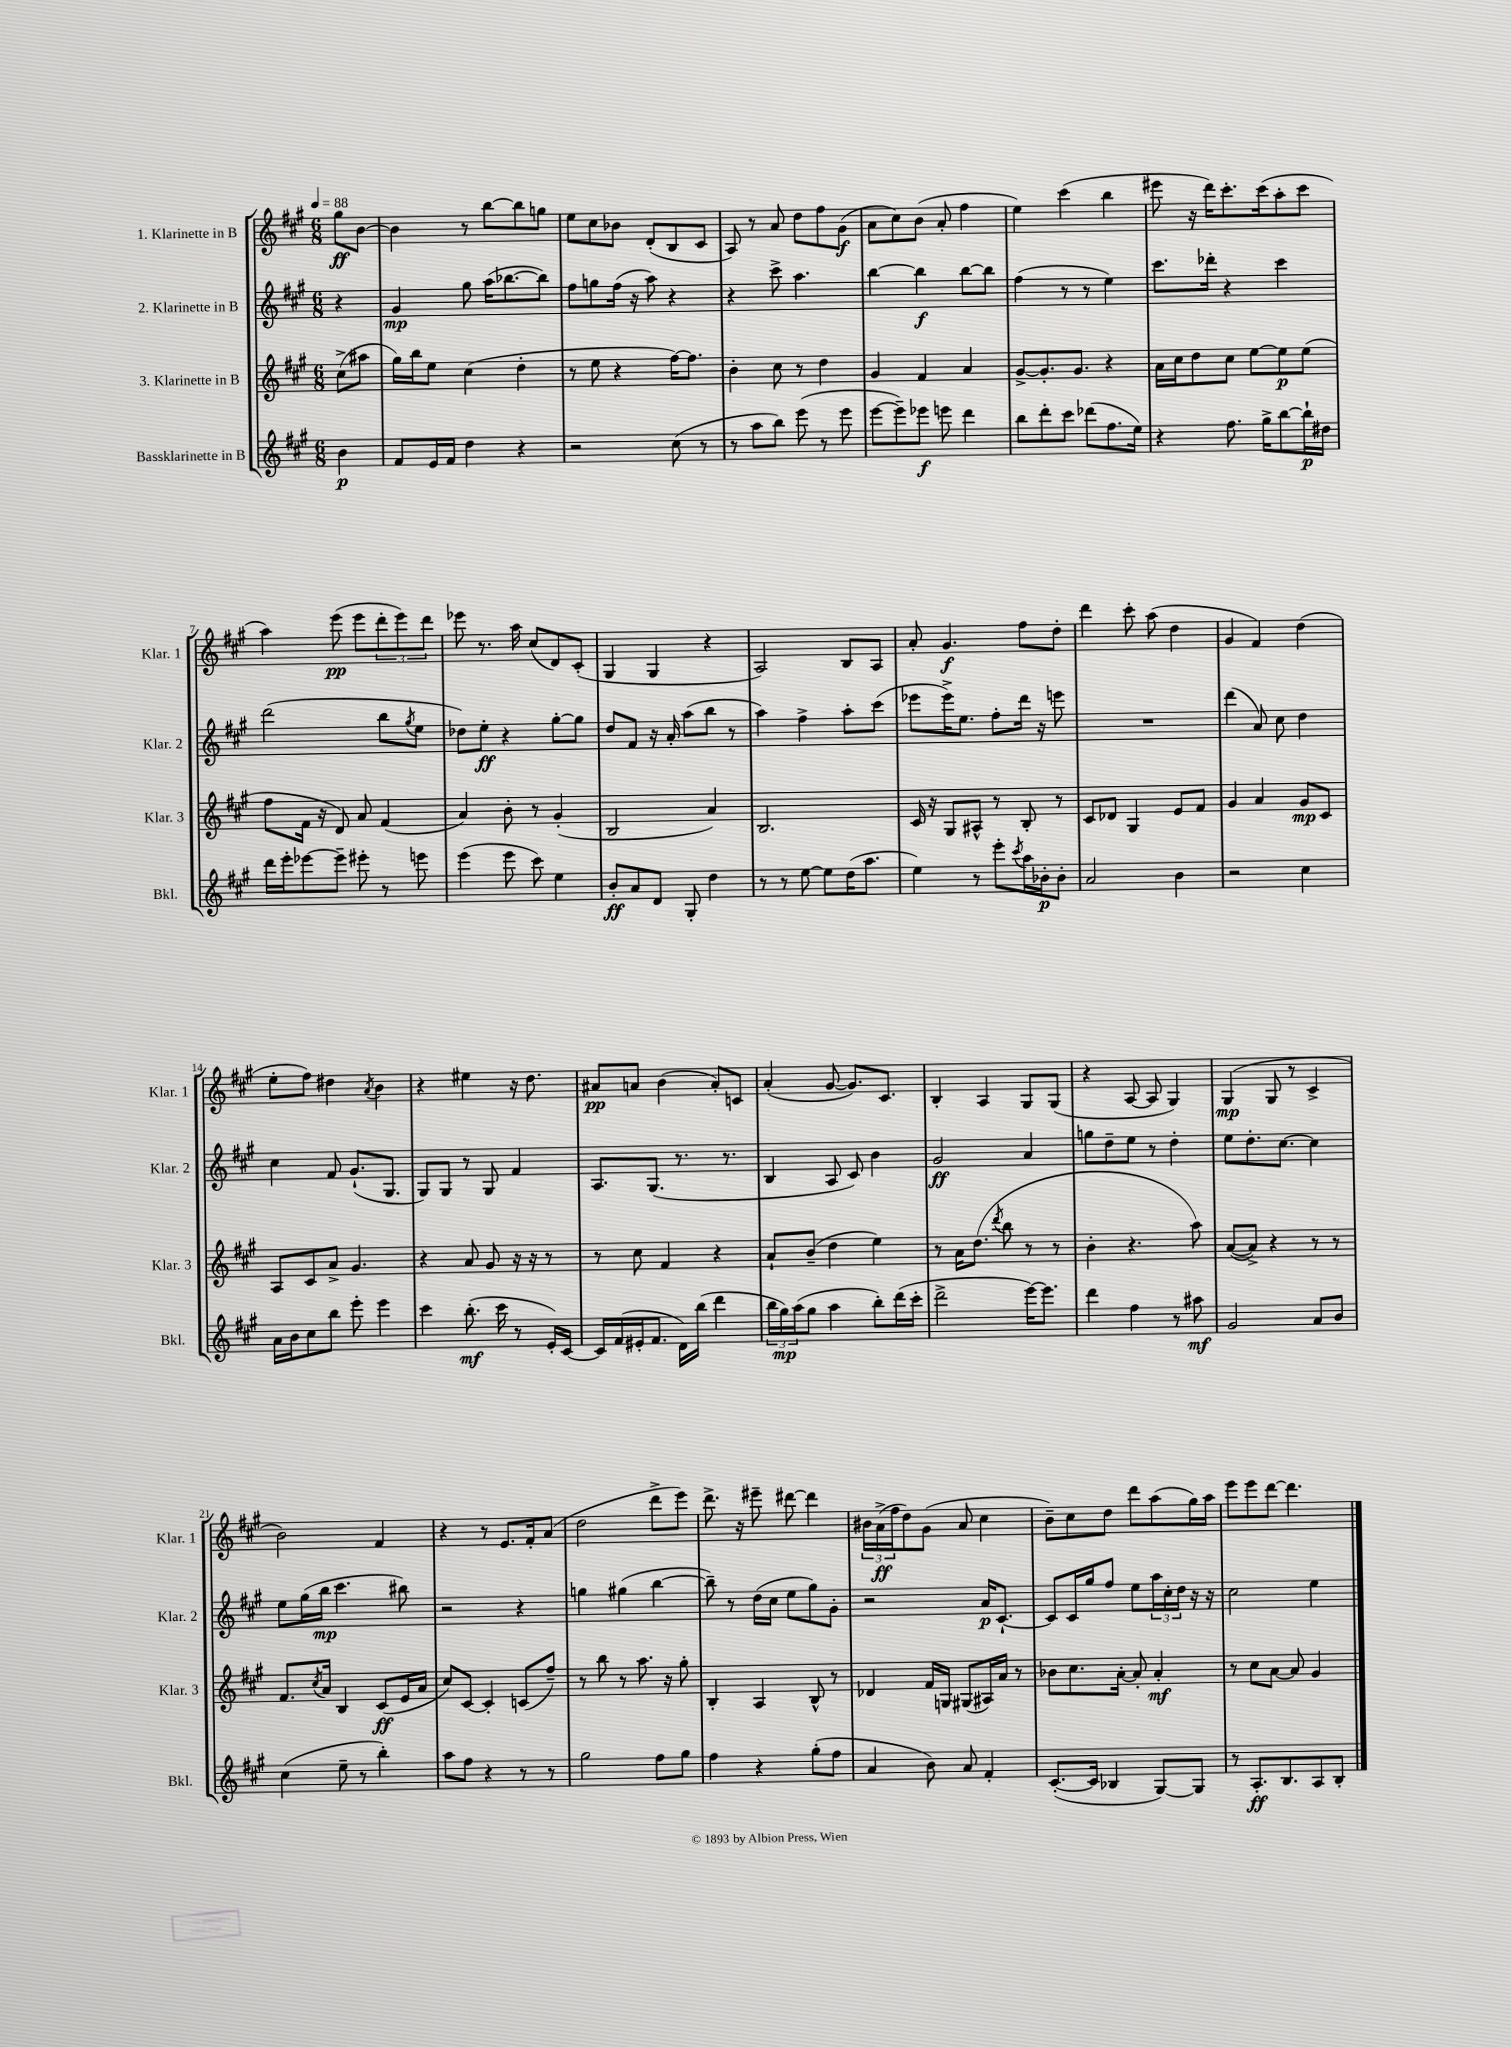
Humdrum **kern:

**kern	**dynam	**kern	**dynam	**kern	**dynam	**kern	**dynam
*part4	*part4	*part3	*part3	*part2	*part2	*part1	*part1
*staff4	*staff4	*staff3	*staff3	*staff2	*staff2	*staff1	*staff1
*I"Bassklarinette in B	*	*I"3. Klarinette in B	*	*I"2. Klarinette in B	*	*I"1. Klarinette in B	*
*I'Bkl.	*	*I'Klar. 3	*	*I'Klar. 2	*	*I'Klar. 1	*
*clefG2	*	*clefG2	*	*clefG2	*	*clefG2	*
*k[f#c#g#]	*	*k[f#c#g#]	*	*k[f#c#g#]	*	*k[f#c#g#]	*
*M6/8	*	*M6/8	*	*M6/8	*	*M6/8	*
*MM88	*	*MM88	*	*MM88	*	*MM88	*
=	=	=	=	=	=	=	=
4b\	p	(8cc#^\L	.	4r	.	8gg#\L	ff
.	.	8aa#X\J	.	.	.	[8b\J	.
=1	=1	=1	=1	=1	=1	=1	=1
8f#/L	.	16gg#\LL)	.	4g#/	mp	4b\]	.
.	.	16bb\J	.	.	.	.	.
16e/L	.	8ee\J	.	.	.	.	.
16f#/JJ	.	.	.	.	.	.	.
4dd\	.	(4cc#\	.	8gg#\	.	8r	.
.	.	.	.	(16aa\KL	.	[8bb\L	.
.	.	.	.	[8.bb-X\	.	.	.
4r	.	4dd'\	.	.	.	8bb\]	.
.	.	.	.	8bb-\J])	.	8ggn\J	.
=2	=2	=2	=2	=2	=2	=2	=2
2r	.	8r	.	8ff#\L	.	8ee\L	.
.	.	8ee\	.	8ggn\	.	8cc#\	.
.	.	4r	.	(16ff#\Jk	.	8b-X\J	.
.	.	.	.	16r	.	.	.
.	.	.	.	8aa\)	.	(8d'/L	.
(8cc#\	.	[16ff#\KL)	.	4r	.	8B/	.
.	.	8.ff#\J]	.	.	.	.	.
8r	.	.	.	.	.	8c#/J	.
=3	=3	=3	=3	=3	=3	=3	=3
8r	.	4b'\	.	4r	.	8A/)	.
8aa\L	.	.	.	.	.	8r	.
8bb\J)	.	8cc#\	.	8ccc#^\	.	8a/	.
(8eee\	.	8r	.	4.aa\	.	8dd\L	.
8r	.	4dd\	.	.	.	8ff#\	.
8eee\	.	.	.	.	.	(8g#\J	f
=4	=4	=4	=4	=4	=4	=4	=4
[8eee\L	.	4g#/	.	[4bb\	.	8a\L	.
8eee~\])	.	.	.	.	.	8cc#\)	.
8eee-X\J	f	4f#/	.	4bb\]	f	(8b\J	.
8eeen\	.	.	.	.	.	8a'/	.
4ddd\	.	4a/	.	[8bb\L	.	4ff#\	.
.	.	.	.	8bb\J]	.	.	.
=5	=5	=5	=5	=5	=5	=5	=5
8bb\L	.	[8g#^/L	.	(4ff#\	.	4ee\)	.
8ddd'\	.	8.g#'/]	.	.	.	.	.
8ccc#\J	.	.	.	8r	.	(4ccc#\	.
.	.	8.g#/J	.	.	.	.	.
(8ddd-X\L	.	.	.	8r	.	.	.
8.ff#\	.	4r	.	4ee\)	.	4bb\	.
16ee\Jk)	.	.	.	.	.	.	.
=6	=6	=6	=6	=6	=6	=6	=6
4r	.	16a\LL	.	8.ccc#\L	.	8eee#X\	.
.	.	16cc#\J	.	.	.	.	.
.	.	8dd\	.	.	.	16r	.
.	.	.	.	16ddd-X'\Jk	.	16ddd\KL)	.
8.ff#\	.	8cc#\J	.	4r	.	8.ccc#'\	.
.	.	[8ee\L	.	.	.	.	.
16gg#^\KL	.	.	.	.	.	(16ccc#\k	.
[8bb\	.	8ee\]	p	4ccc#\	.	8aa'\	.
16bb`\L]	p	(8ee\J	.	.	.	8ccc#\J	.
16dd#X\JJ	.	.	.	.	.	.	.
!!LO:LB:g=z
=7	=7	=7	=7	=7	=7	=7	=7
16ddd\LL	.	8ff#\L	.	(2ddd\	.	4aa\)	.
16eee'\J	.	.	.	.	.	.	.
[8eee-X\	.	16f#\Jk	.	.	.	.	.
.	.	16r	.	.	.	.	.
8eee-~\J]	.	8d/)	.	.	.	(8eee\	pp
8eee#X'\	.	8a/	.	.	.	8eee\L	.
8r	.	(4f#/	.	8bb\L	.	12ddd'\	.
.	.	.	.	.	.	12eee\)	.
.	.	.	.	8qgg#/	.	.	.
8eeen\	.	.	.	8ee\J	.	.	.
.	.	.	.	.	.	12ddd\J	.
=8	=8	=8	=8	=8	=8	=8	=8
(4eee\	.	4a/)	.	8dd-X\L)	.	8eee-X\	.
.	.	.	.	8ee'\J	ff	8.r	.
8eee\	.	8b'\	.	4r	.	.	.
.	.	.	.	.	.	16aa\	.
8ccc#\)	.	8r	.	.	.	(8cc#/L	.
4ee\	.	(4g#'/	.	[8gg#'\L	.	8d/)	.
.	.	.	.	8gg#\J]	.	(8c#'/J	.
=9	=9	=9	=9	=9	=9	=9	=9
8b'/L	ff	2B/	.	8dd/L	.	4G#/	.
8a/	.	.	.	8f#/J	.	.	.
8d/J	.	.	.	16r	.	4G#/	.
.	.	.	.	16a'/	.	.	.
8G#'/	.	.	.	(8aa\L	.	.	.
4dd\	.	4a/)	.	8bb\J	.	4r	.
.	.	.	.	8r	.	.	.
=10	=10	=10	=10	=10	=10	=10	=10
8r	.	2.B/	.	4aa\)	.	2A/)	.
8r	.	.	.	.	.	.	.
[8ee\	.	.	.	4ff#^\	.	.	.
8ee\L]	.	.	.	.	.	.	.
(16dd\K	.	.	.	8aa'\L	.	8B/L	.
8.aa\J	.	.	.	.	.	.	.
.	.	.	.	(8ccc#\J	.	8A/J	.
=11	=11	=11	=11	=11	=11	=11	=11
4ee\)	.	16c#/	.	8eee-X\L	.	8a'/	.
.	.	16r	.	.	.	.	.
.	.	8G#/L	.	16eee-^\K)	.	4.g#/	f
.	.	.	.	8.ee\J	.	.	.
8r	.	8A#X^^/J	.	.	.	.	.
8eee'\L	.	8r	.	8ff#'\L	.	.	.
8qccc#/	.	.	.	.	.	.	.
16aa\L	.	8B'/	.	16ddd\Jk	.	8ff#\L	.
16b-X'\J	p	.	.	16r	.	.	.
8b-'\J	.	8r	.	8eeen\	.	8dd'\J	.
=12	=12	=12	=12	=12	=12	=12	=12
2a/	.	8c#/L	.	2.r	.	4ddd\	.
.	.	8d-X/J	.	.	.	.	.
.	.	4G#/	.	.	.	8ccc#'\	.
.	.	.	.	.	.	(8aa\	.
4b\	.	8e/L	.	.	.	4dd\	.
.	.	8f#/J	.	.	.	.	.
=13	=13	=13	=13	=13	=13	=13	=13
2r	.	4g#/	.	(4ddd\	.	4g#/	.
.	.	4a/	.	8a/)	.	4f#/)	.
.	.	.	.	8cc#\	.	.	.
4cc#\	.	8g#/L	mp	4dd\	.	(4dd\	.
.	.	8c#/J	.	.	.	.	.
!!LO:LB:g=z
=14	=14	=14	=14	=14	=14	=14	=14
16a\LL	.	8A/L	.	4cc#\	.	8ee'\L	.
16b\J	.	.	.	.	.	.	.
8cc#\	.	8c#/	.	.	.	8ff#\J)	.
8bb\J	.	8a^/J	.	8f#/	.	4dd#X\	.
8eee'\	.	4.g#/	.	(8.g#`/L	.	.	.
.	.	.	.	.	.	8qa/	.
4eee\	.	.	.	.	.	4b\	.
.	.	.	.	8.G#/J	.	.	.
=15	=15	=15	=15	=15	=15	=15	=15
4ccc#\	.	4r	.	8G#/L)	.	4r	.
.	.	.	.	8G#/J	.	.	.
(8.bb'\	mf	8a/	.	8r	.	4ee#X\	.
.	.	8g#/	.	8G#/	.	.	.
16ccc#\	.	.	.	.	.	.	.
8r	.	16r	.	4f#/	.	16r	.
.	.	16r	.	.	.	8.dd\	.
16e'/LL)	.	8r	.	.	.	.	.
[16c#/JJ	.	.	.	.	.	.	.
=16	=16	=16	=16	=16	=16	=16	=16
16c#/LL]	.	8r	.	8.A/L	.	8a#X/L	pp
(16f#/	.	.	.	.	.	.	.
16e#X'/J	.	8cc#\	.	.	.	8an/J	.
8.f#/J	.	.	.	(8.G#/J	.	.	.
.	.	4f#/	.	.	.	(4b\	.
16d\LL)	.	.	.	8.r	.	.	.
(16bb\JJ	.	.	.	.	.	.	.
4ddd\	.	4r	.	.	.	8a'/L)	.
.	.	.	.	8.r	.	.	.
.	.	.	.	.	.	8cn/J	.
=17	=17	=17	=17	=17	=17	=17	=17
24bb\LL	.	8a`/L	.	4B/	.	(4a'/	.
24gg#\)	mp	.	.	.	.	.	.
(24aa\J	.	.	.	.	.	.	.
8gg#\J	.	(8b~/J	.	.	.	.	.
4aa\	.	4dd\	.	8A/	.	[8g#/	.
.	.	.	.	8c#/)	.	8.g#/L])	.
8bb'\L)	.	4ee\)	.	4b\	.	.	.
.	.	.	.	.	.	8.c#/J	.
(16ddd\L	.	.	.	.	.	.	.
16ccc#'\JJ	.	.	.	.	.	.	.
=18	=18	=18	=18	=18	=18	=18	=18
2ddd^\	.	8r	.	2g#/	ff	4B'/	.
.	.	16a\KL	.	.	.	.	.
.	.	(8.dd\J	.	.	.	.	.
.	.	.	.	.	.	4A/	.
.	.	8qddd/	.	.	.	.	.
.	.	8bb\	.	.	.	.	.
[16eee\KL)	.	8r	.	4a/	.	8G#/L	.
8.eee\J]	.	.	.	.	.	.	.
.	.	8r	.	.	.	(8G#/J	.
=19	=19	=19	=19	=19	=19	=19	=19
4ddd\	.	4b'\	.	8ggn\L	.	4r	.
.	.	.	.	8dd~\	.	.	.
4ff#\	.	4.r	.	8ee\J	.	[8A/	.
.	.	.	.	8r	.	8A/]	.
8r	.	.	.	4dd'\	.	4G#/)	.
8aa#X\	mf	8aa\)	.	.	.	.	.
=20	=20	=20	=20	=20	=20	=20	=20
2g#/	.	([8a/L	.	8ee\L	.	(4G#/	mp
.	.	8a^/J])	.	8.dd'\	.	.	.
.	.	4r	.	.	.	8G#/	.
.	.	.	.	[8.cc#\J	.	.	.
.	.	.	.	.	.	8r	.
8a/L	.	8r	.	4cc#\]	.	4c#^/	.
8b/J	.	8r	.	.	.	.	.
!!LO:LB:g=z
=21	=21	=21	=21	=21	=21	=21	=21
(4cc#\	.	8.f#/L	.	8ee\L	.	2b\)	.
.	.	.	.	(16gg#\L	.	.	.
.	.	8qcc#/	.	.	.	.	.
.	.	16a/Jk	.	16bb\JJ	mp	.	.
8ee~\	.	4B/	.	4.ccc#\	.	.	.
8r	.	.	.	.	.	.	.
4bb'\)	.	(8c#/L	ff	.	.	4f#/	.
.	.	16e/L	.	8bb#X\)	.	.	.
.	.	16a/JJ	.	.	.	.	.
=22	=22	=22	=22	=22	=22	=22	=22
8aa\L	.	8cc#/L)	.	2r	.	4r	.
8ff#\J	.	[8c#/J	.	.	.	.	.
4r	.	4c#'/]	.	.	.	8r	.
.	.	.	.	.	.	8.e/L	.
8r	.	(8cn/L	.	4r	.	.	.
.	.	.	.	.	.	16f#'/k	.
8r	.	8ff#~/J)	.	.	.	(8a/J	.
=23	=23	=23	=23	=23	=23	=23	=23
2gg#\	.	8r	.	4ggn\	.	2dd\	.
.	.	8bb\	.	.	.	.	.
.	.	8r	.	(4gg#X\	.	.	.
.	.	8.aa\	.	.	.	.	.
8ff#\L	.	.	.	[4bb\	.	8ddd^\L	.
.	.	16r	.	.	.	.	.
8gg#\J	.	8gg#'\	.	.	.	8eee\J)	.
=24	=24	=24	=24	=24	=24	=24	=24
4ff#\	.	4B'/	.	8bb~\])	.	8.ddd^\	.
.	.	.	.	8r	.	.	.
.	.	.	.	.	.	16r	.
4r	.	4A/	.	(16dd\LL	.	8eee#X~\	.
.	.	.	.	16cc#\JJ	.	.	.
.	.	.	.	8ee\L	.	[8ddd#X\	.
(8gg#'\L	.	8B^^/	.	8gg#\)	.	4ddd#\]	.
8ff#\J	.	8r	.	8g#'\J	.	.	.
=25	=25	=25	=25	=25	=25	=25	=25
4a/	.	4d-X/	.	2r	.	24b#X\LL	.
.	.	.	.	.	.	(24a^\	ff
.	.	.	.	.	.	24ff#\J	.
.	.	.	.	.	.	8dd\)	.
8b\)	.	16f#/LL	.	.	.	(8g#\J	.
.	.	16Gn/JJ	.	.	.	.	.
8a/	.	(8G#X/L	.	.	.	8a/	.
4f#'/	.	16A#X/L)	.	16a/KL	p	4cc#\	.
.	.	16a/JJ	.	[8.c#`/J	.	.	.
.	.	8r	.	.	.	.	.
=26	=26	=26	=26	=26	=26	=26	=26
([8.c#'/L	.	8b-X\L	.	8c#/L]	.	8b~\L)	.
.	.	8.cc#\	.	16c#/L	.	8cc#\	.
16c#/Jk]	.	.	.	16gg#/J	.	.	.
4B-X/	.	.	.	8ff#/J	.	8dd\J	.
.	.	[16a'\Jk	.	.	.	.	.
.	.	8a'/]	.	8ee\L	.	8ddd\L	.
[8G#/L)	.	4a'/	mf	24aa\L	.	(8aa\	.
.	.	.	.	24cc#'\	.	.	.
.	.	.	.	24dd\JJ	.	.	.
8G#/J]	.	.	.	16r	.	16gg#\L)	.
.	.	.	.	16r	.	16aa\JJ	.
=27	=27	=27	=27	=27	=27	=27	=27
8r	.	8r	.	2cc#\	.	8eee\L	.
8.A'/L	ff	8cc#\L	.	.	.	8eee\	.
.	.	[8a\J	.	.	.	[8ddd\J	.
8.B/	.	.	.	.	.	.	.
.	.	8a/]	.	.	.	4.ddd\]	.
8A/	.	4g#/	.	4ee\	.	.	.
8B'/J	.	.	.	.	.	.	.
==	==	==	==	==	==	==	==
*-	*-	*-	*-	*-	*-	*-	*-
